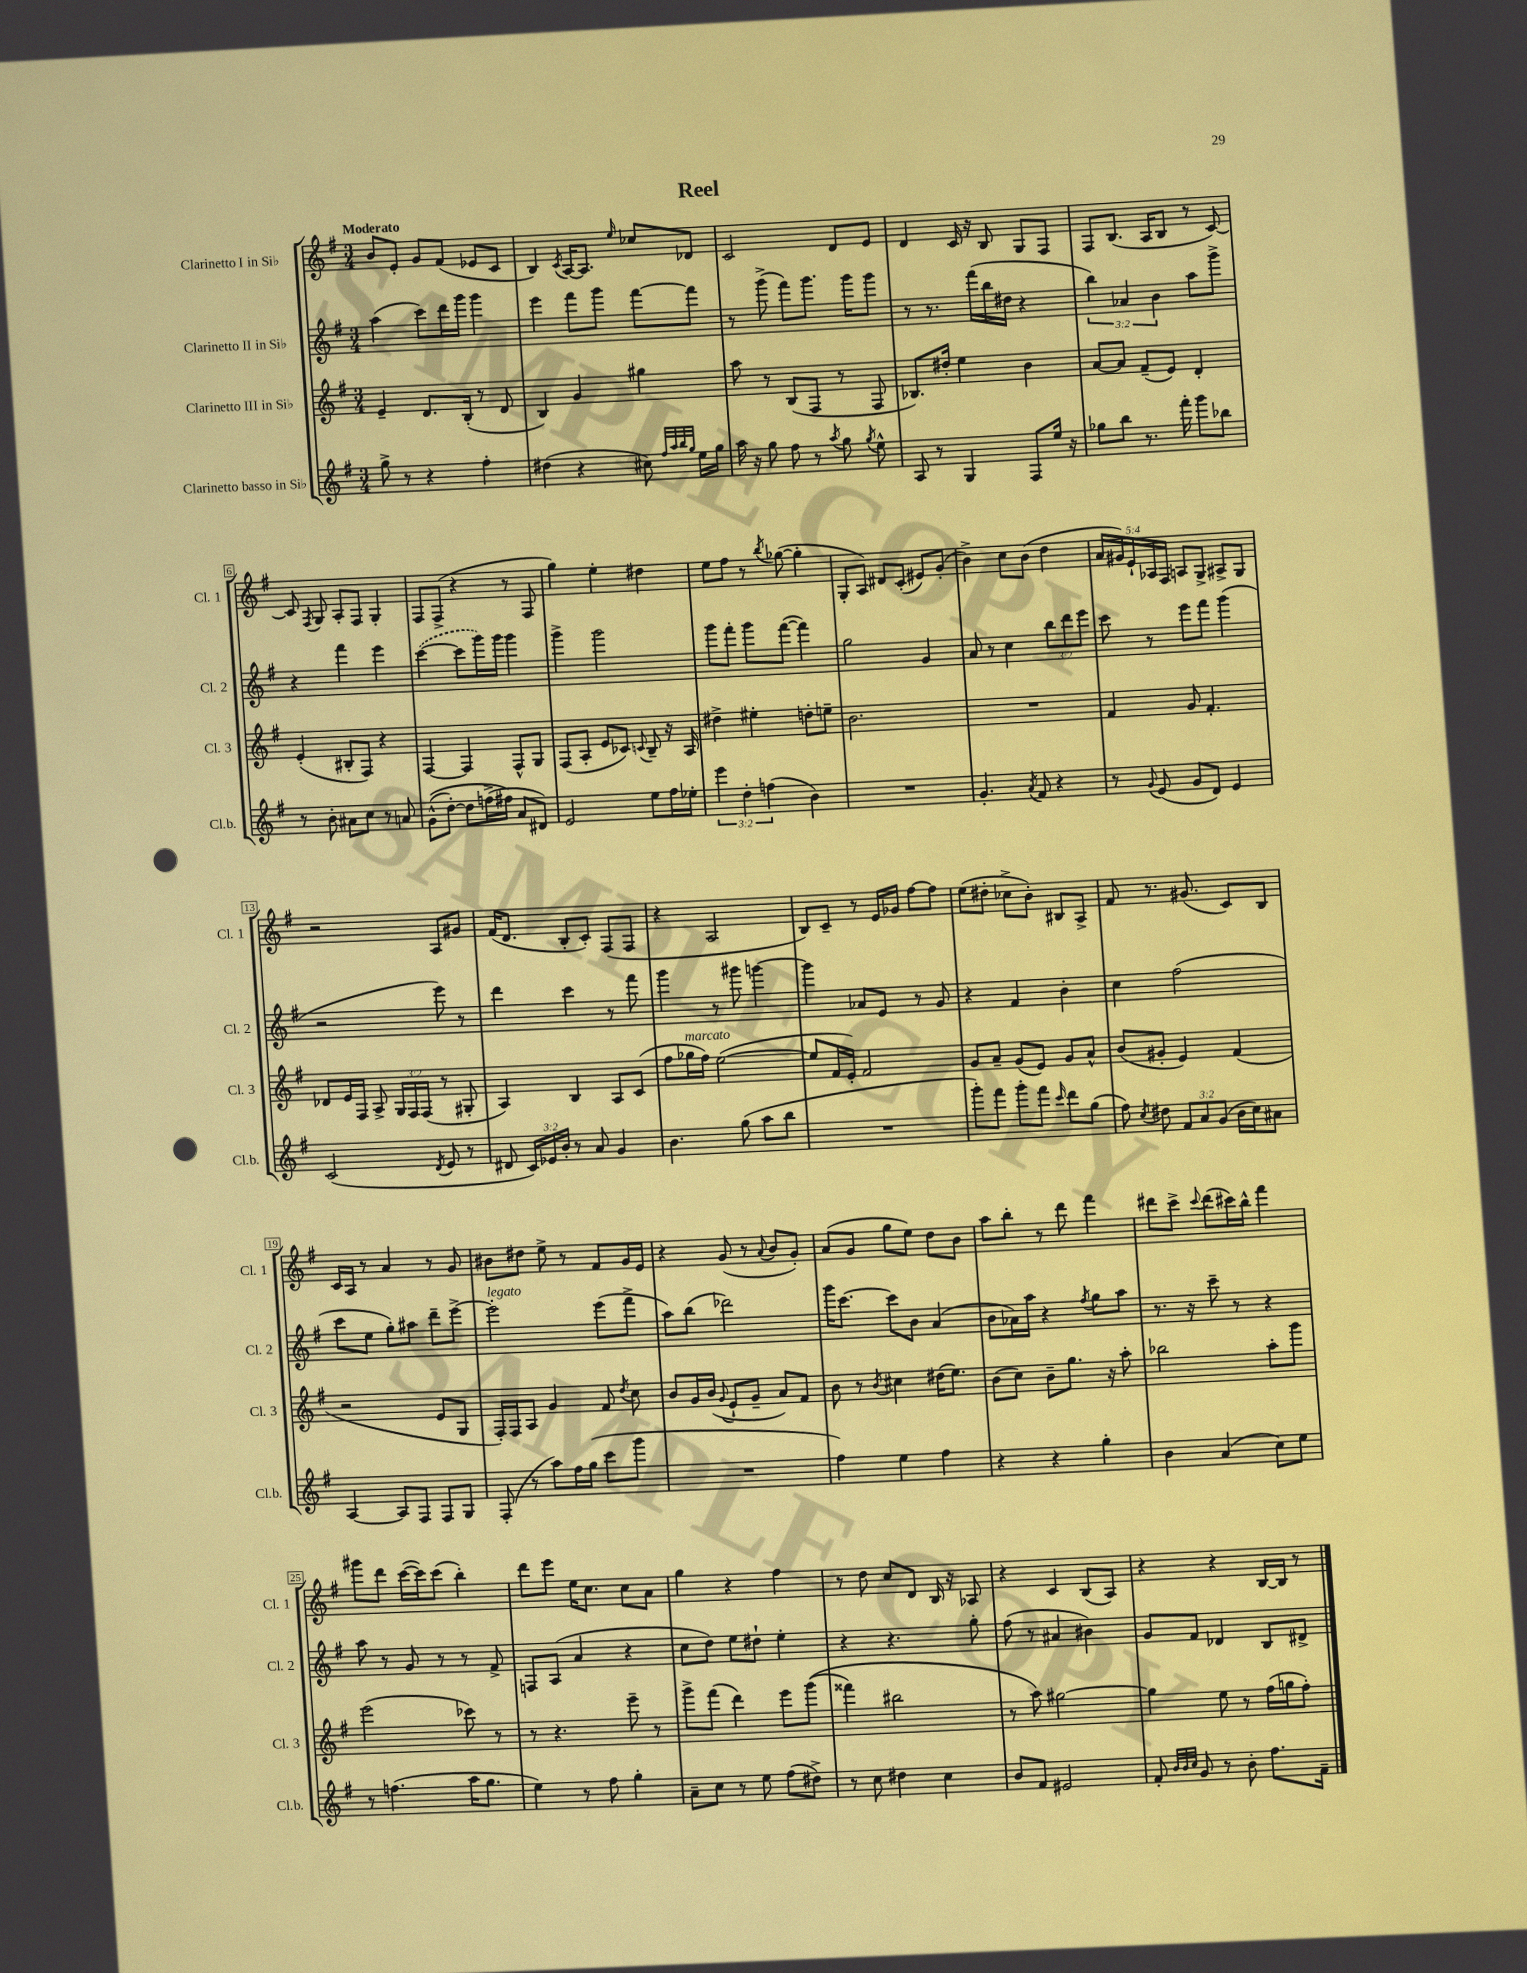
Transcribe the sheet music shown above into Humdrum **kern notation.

**kern	**kern	**kern	**kern
*part4	*part3	*part2	*part1
*staff4	*staff3	*staff2	*staff1
*I"Clarinetto basso in Si♭	*I"Clarinetto III in Si♭	*I"Clarinetto II in Si♭	*I"Clarinetto I in Si♭
*I'Cl.b.	*I'Cl. 3	*I'Cl. 2	*I'Cl. 1
*clefG2	*clefG2	*clefG2	*clefG2
*k[f#]	*k[f#]	*k[f#]	*k[f#]
*M3/4	*M3/4	*M3/4	*M3/4
=1	=1	=1	=1
!	!	!	!LO:TX:a:B:t=Moderato
8gg^\	4e~/	(4aa\	8b/L
8r	.	.	8e'/J
4r	8.d/L	8ccc\L)	8g/L
.	.	16ddd\L	(8f#/J
.	(16B'/Jk	16ggg\JJ	.
4ff#'\	8r	4ggg\	8e-X/L
.	8d/	.	8c/J
=2	=2	=2	=2
(4dd#X\	4B/)	4eee\	4B/)
.	.	.	8qc/
4r	4g/	8fff#\L	[16A/KL
.	.	.	8.A/J]
.	.	8ggg\J	.
.	.	.	16qqee/
8cc#X\)	4gg#X\	[8fff#\L	8cc-X/L
32qqff#/LLL	.	.	.
32qqaa/	.	.	.
32qqbb/	.	.	.
32qqgg/JJJ	.	.	.
16ee\LL	.	8fff#\J]	8d-X/J
16gg\JJ	.	.	.
=3	=3	=3	=3
16aa\	8aa\	8r	2c/
16r	.	.	.
8gg\	8r	(8ggg^\	.
8ff#\	(8B/L	8fff#\L)	.
8r	8F#/J	8.ggg\J	.
8qaa/	.	.	.
8gg\	8r	.	8d/L
.	.	16ggg\KL	.
8qgg/	.	.	.
8ee^^\	8F#/	8ggg\J	8e/J
=4	=4	=4	=4
8A/	8.B-X/L)	8r	4d/
8r	.	8.r	.
.	16dd#X'/Jk	.	.
4G/	4ee\	.	16c/
.	.	(16fff#\LL	16r
.	.	16bb\	8B/
.	.	16dd#X\JJ	.
8F#/L	4b\	4r	8G/L
16ee/Jk	.	.	8F#/J
16r	.	.	.
=5	=5	=5	=5
8gg-X\L	[8a/L	6bb\)	8F#/L
8bb\J	8a/J]	.	(8.B/J
.	.	6a-X/	.
8.r	(8f#~/L	.	.
.	.	.	16A/KL
.	.	6b\	.
.	8e/J)	.	8B/J
16fff#'\	.	.	.
8ggg\L	4d'/	8aa\L	8r
8bb-X\J	.	8ggg^\J	[8c/)
!!LO:LB:g=z
=6	=6	=6	=6
8r	(4e'/	4r	8c/]
.	.	.	8qF#/
8b'\	.	.	8G/
8a#X\L	8B#X'/L	4fff#\	8A'/L
8cc\J	8F#/J)	.	8F#/J
8r	4r	4eee\	4G'/
8an/	.	.	.
=7	=7	=7	=7
((8g^^\L	[4F#/	([4ccc\	8F#/L
[8dd'\J)	.	.	(8F#^/J
8dd\L]	4F#/]	8ccc\L]	4r
(16ffn^\L	.	16ggg\L)	.
16ff#X\JJ)	.	16ggg\JJ	.
8a/L	8F#^^/L	4ggg\	8r
8d#X/J)	8G/J	.	8F#/
=8	=8	=8	=8
2e/	(8F#/L	4ggg^\	4gg\)
.	8A'/J	.	.
.	8e/L	2ggg\	4ee'\
.	8c-X/J)	.	.
.	8qqcn/	.	.
8ee\L	8B~/	.	4dd#X\
16ff#\L	16r	.	.
16ee-X'\JJ	16A/	.	.
=9	=9	=9	=9
6eee\	4dd#X^\	8ggg\L	8ee\L
.	.	8fff#'\J	8ff#\J
6dd'\	.	.	.
.	4ee#X'\	8ggg\L	8r
(6ffn\	.	.	.
.	.	.	8qbb/
.	.	([8fff#\J	([8gg-X\
4b\)	8ddn'\L	4fff#\])	4gg-'\]
.	8een~\J	.	.
=10	=10	=10	=10
2.r	2.b\	2gg\	8G'/L
.	.	.	8A/J)
.	.	.	8d#X/L
.	.	.	(8c'/J
.	.	4g/	8e#X/L)
.	.	.	(8g'/J
=11	=11	=11	=11
4.g'/	2.r	8a/	4b^\)
.	.	8r	.
.	.	4cc\	8cc\L
8qa/	.	.	.
8f#/	.	.	(8b\J
4r	.	12bb\L	4dd\
.	.	12ddd\	.
.	.	12eee\J	.
=12	=12	=12	=12
8r	4f#/	8ccc\	20a/LL
.	.	.	20g#X/)
.	.	.	20e`/
8qqg/	.	.	.
(8e/	.	8r	.
.	.	.	20A-X/
.	.	.	20F#/JJ
8g/L	8g/	8eee\L	8An/L
8d/J)	4.f#'/	8fff#\J	8G^/J
4e/	.	(4ggg\	8A#X^/L
.	.	.	8G/J
!!LO:LB:g=z
=13	=13	=13	=13
(2c/	8d-X/L	2r	2r
.	16e/L	.	.
.	16F#/JJ	.	.
.	8A^/	.	.
.	24G/LL	.	.
.	24F#/	.	.
.	(24F#/JJ	.	.
8qd/	.	.	.
8e/	8r	8eee\)	8A/L
8r	8G#X'/	8r	8g#X/J
=14	=14	=14	=14
8d#X/	4A/)	4ddd\	(16f#/KL
.	.	.	8.d/J
24c/LL)	.	.	.
24e-X/	.	.	.
24b'/JJ	.	.	.
8r	4B/	4ccc\	8B'/L
8a/	.	.	8c'/J)
4g/	8A/L	8r	(8F#/L
.	(8c/J	8fff#\	8F#/J
=15	=15	=15	=15
4.b\	8ff#\L	4ggg\	4r
!	!LO:TX:a:i:t=marcato	!	!
.	16gg-X\L	.	.
.	16ff#\JJ)	.	.
.	([2ee\	8r	2A/
(8gg\	.	8ggg#X\	.
8aa\L	.	[4gggn\	.
8bb\J	.	.	.
=16	=16	=16	=16
2.r	8ee/L]	4ggg\]	8B/L)
.	16f#/L	.	8c~/J
.	16e'/JJ)	.	.
.	2f#/	8a-X/L	8r
.	.	8e/J	16e/LL
.	.	.	16g-X/JJ
.	.	8r	[8ff#\L
.	.	8g/	8ff#\J]
=17	=17	=17	=17
8ggg'\L)	8g/L	4r	(8ee\L
8fff#\J	8a~/J	.	8dd#X'\J
8ggg'\L	(8g/L	4f#/	8cc-X^\L
8fff#\J	8e/J)	.	8b'\J)
16qqccc/	.	.	.
8ddd\L	8g/L	4b'\	8B#X/L
(8gg\J	8a^^/J	.	8A^/J
=18	=18	=18	=18
8ff#\)	(8b/L	4cc\	8f#/
8qcc/	.	.	.
8dd#X\	8g#X'/J	.	8.r
12f#/L	4e/)	(2ff#\	.
.	.	.	(8.g#X/
12a/	.	.	.
(12g/J	.	.	.
16b\LL	(4f#/	.	8c/L)
16cc\J)	.	.	.
8a#X\J	.	.	8B/J
!!LO:LB:g=z
=19	=19	=19	=19
[4A/	2r	8ccc\L	16c/LL
.	.	.	16A/JJ
.	.	8ee\J	8r
8A/L]	.	8gg'\L)	4a/
8F#/J	.	8aa#X\J	.
8F#/L	8e/L	8ddd~\L	8r
8G/J	8G/J	[8eee^\J	8g/
=20	=20	=20	=20
!	!	!LO:TX:a:i:t=legato	!
(8F#'/	16F#'/LL)	2eee'\]	8b#X\L
.	16F#/J	.	.
8r	8A/J	.	8dd#X\J
8aa\L)	4g/	.	8ee^\
16ff#\L	.	.	8r
(16gg\JJ	.	.	.
8ccc\L	8f#/	(8eee\L	8f#/L
.	8qdd/	.	.
8ggg\J	8cc\	8fff#^\J	16g/L
.	.	.	16e/JJ
=21	=21	=21	=21
2.r	8b/L	8aa\L)	4r
.	16g/L	(8bb\J	.
.	(16b/JJ	.	.
.	8qqg/	.	.
.	8e`/L	2ddd-X\)	(8g/
.	8g~/J	.	8r
.	.	.	8qqa/
.	8a/L)	.	8b/L
.	8f#/J	.	8g'/J)
=22	=22	=22	=22
4ff#\)	8b\	16ggg\KL	(8a/L
.	.	[8.ccc\J	.
.	8r	.	8g/J
.	8qb/	.	.
4ee\	4cc#X\	8ccc\L]	8gg\L
.	.	8b\J	8ee\J)
4ff#\	(16dd#X\KL	(4a/	8dd\L
.	8.ee\J)	.	.
.	.	.	8b\J
=23	=23	=23	=23
4r	(8b\L	8b\L	8aa\L
.	8cc\J)	16a-X\L)	8bb'\J
.	.	16aa\JJ	.
4r	8b~\L	4r	8r
.	8.gg\J	.	8ddd\
.	.	8qff#/	.
4gg'\	.	8gg\L	4fff#\
.	16r	.	.
.	8aa'\	8aa\J	.
=24	=24	=24	=24
4b\	2bb-X\	8.r	8ddd#X\L
.	.	.	8ccc^\J
.	.	16r	.
.	.	.	8qqccc/
(4a/	.	8ccc~\	(8ddd#\L
.	.	8r	16ccc#X\L)
.	.	.	16bb^^\JJ
8cc\L)	8aa'\L	4r	4fff#\
8ee\J	8ggg\J	.	.
!!LO:LB:g=z
=25	=25	=25	=25
8r	(2eee\	8aa\	8ggg#X\L
(4.ffn\	.	8r	8ddd\J
.	.	8g/	([16ccc\LL
.	.	.	16ccc\J])
.	.	8r	(8ccc\J
16aa\KL	8ccc-X\)	8r	4bb'\)
8.gg\J	.	.	.
.	8r	8f#^/	.
=26	=26	=26	=26
4ee\)	8r	8Fn/L	8ddd\L
.	4.r	(8A/J	8eee\J
8r	.	4a/	16ee\KL
.	.	.	8.cc\J
8ff#\	.	.	.
4gg'\	8eee~\	4r	8cc\L
.	8r	.	8a\J
=27	=27	=27	=27
8a~\L	8ggg^\L	8cc\L	4gg\
8cc\J	(8fff#\J	8dd\J)	.
8r	4ddd\)	8ee\L	4r
8ee\	.	8dd#X`\J	.
(8ff#\L	8eee\L	4ee'\	4ff#\
8dd#X^\J)	((8ggg\J	.	.
=28	=28	=28	=28
8r	4fff##X\)	4r	8r
8cc\	.	.	8dd\
4dd#X\	2bb#X\	4.r	8cc/L
.	.	.	8d/J
4cc\	.	.	16B/
.	.	.	16r
.	.	8gg'\	8A-X/
=29	=29	=29	=29
8b/L	8r	(8ff#\	4r
8f#/J	8aa\)	8r	.
2e#X/	[2gg#X\	4a#X/	4c/
.	.	4b#X\)	(8B/L
.	.	.	8A/J)
=30	=30	=30	=30
8f#'/	4gg#\]	8g/L	4r
32qqb/LLL	.	.	.
32qqb/	.	.	.
32qqcc/JJJ	.	.	.
8g/	.	8f#/J	.
8r	8ee\	4d-X/	4r
8b'\	8r	.	.
8.ff#\L	(16ff#\LL	8B/L	[16B/LL
.	16ggn\J	.	16B/JJ]
.	8ff#'\J)	8d#X^/J	8r
16f#~\Jk	.	.	.
==	==	==	==
*-	*-	*-	*-
